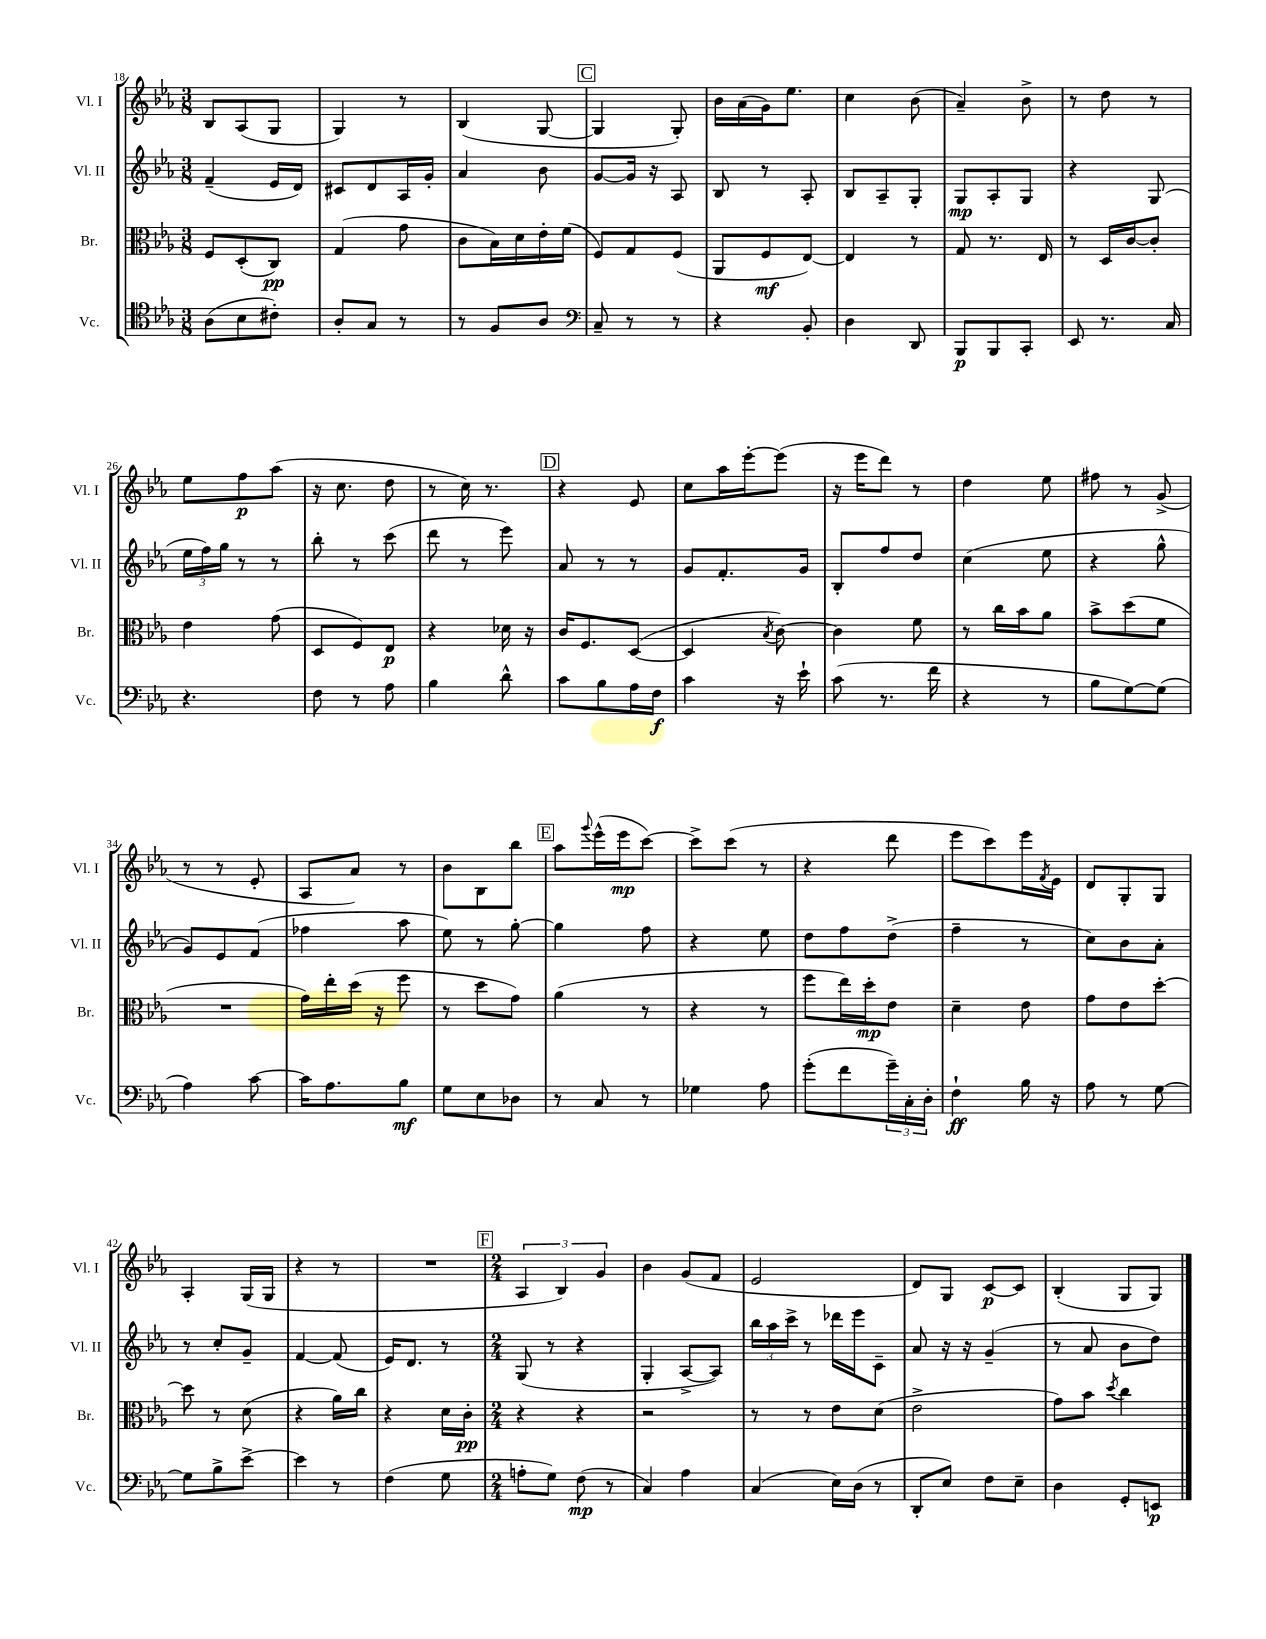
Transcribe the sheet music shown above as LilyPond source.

<<
\new StaffGroup <<
\new Staff = "s0" \with { instrumentName = "Vl. I" shortInstrumentName = "Vl. I" } {
    \clef treble \key ees \major \numericTimeSignature \time 3/8
    bes8 aes8( g8 |
    g4) r8 |
    bes4( g8~ |
    \mark \markup { \box "C" } g4 g8-.) |
    bes'16 aes'16( g'16) ees''8. |
    c''4 bes'8( |
    aes'4--) bes'8-> |
    r8 d''8 r8 |
    ees''8 f''8\p aes''8( |
    r16 c''8. d''8 |
    r8 c''16) r8. |
    \mark \markup { \box "D" } r4 ees'8 |
    c''8 aes''16 ees'''16~-. ees'''8( |
    r16 ees'''16 d'''8) r8 |
    d''4 ees''8 |
    fis''8 r8 g'8->( |
    r8 r8 ees'8-. |
    aes8 aes'8) r8 |
    bes'8 bes8 bes''8 |
    \mark \markup { \box "E" } aes''8 \appoggiatura { g'''8 } ees'''16-^( ees'''16\mp c'''8~) |
    c'''8-> c'''8( r8 |
    r4 d'''8 |
    ees'''8 c'''8) ees'''16 \acciaccatura { f'8 } ees'16 |
    d'8 g8-. g8 |
    aes4-. g16( g16 |
    r4 r8 |
    R4. |
    \mark \markup { \box "F" } \numericTimeSignature \time 2/4 \tuplet 3/2 { aes4 bes4) g'4 } |
    bes'4 g'8( f'8 |
    ees'2 |
    d'8) g8 c'8~\p c'8 |
    bes4-.( g8 g8) \bar "|." |
}
\new Staff = "s1" \with { instrumentName = "Vl. II" shortInstrumentName = "Vl. II" } {
    \clef treble \key ees \major \numericTimeSignature \time 3/8
    f'4--( ees'16 d'16) |
    cis'8 d'8 aes16 g'16-. |
    aes'4 bes'8 |
    \mark \markup { \box "C" } g'8~ g'16 r16 aes8 |
    bes8 r8 aes8-. |
    bes8 aes8-- g8-. |
    g8\mp aes8-. g8 |
    r4 g8( |
    \tuplet 3/2 { ees''16 f''16) g''16 } r8 r8 |
    bes''8-. r8 c'''8( |
    d'''8 r8 ees'''8) |
    \mark \markup { \box "D" } aes'8 r8 r8 |
    g'8 f'8.-. g'16 |
    bes8-. f''8 d''8 |
    c''4( ees''8 |
    r4 g''8-^ |
    g'8) ees'8 f'8( |
    fes''4 aes''8 |
    ees''8) r8 g''8~-. |
    \mark \markup { \box "E" } g''4 f''8 |
    r4 ees''8 |
    d''8 f''8 d''8->( |
    f''4-- r8 |
    c''8) bes'8 aes'8-. |
    r8 c''8-. g'8-- |
    f'4~ f'8( |
    ees'16) d'8. r8 |
    \mark \markup { \box "F" } \numericTimeSignature \time 2/4 g8( r8 r4 |
    g4-. aes8~-> aes8) |
    \tuplet 3/2 { bes''16 aes''16 c'''16-> } r8 des'''16 ees'''16 c'8-- |
    aes'8 r16 r16 g'4--( |
    r8 aes'8 bes'8 d''8) \bar "|." |
}
\new Staff = "s2" \with { instrumentName = "Br." shortInstrumentName = "Br." } {
    \clef alto \key ees \major \numericTimeSignature \time 3/8
    f8 d8-.( c8\pp) |
    g4( g'8 |
    c'8 bes16) d'16 ees'16-. f'16( |
    \mark \markup { \box "C" } f8) g8 f8( |
    aes,8 f8\mf ees8~) |
    ees4 r8 |
    g8 r8. ees16 |
    r8 d16 c'16~ c'8-. |
    ees'4 g'8( |
    d8 f8) ees8\p |
    r4 des'16 r16 |
    \mark \markup { \box "D" } c'16 f8. d8~( |
    d4 \acciaccatura { bes8 } c'8~) |
    c'4 f'8 |
    r8 c''16 bes'16 aes'8 |
    bes'8-> d''8( f'8 |
    R4. |
    g'16) ees''16-. d''16( r16 f''8 |
    r8 d''8 g'8) |
    \mark \markup { \box "E" } aes'4( r8 |
    r4 r8 |
    f''8 ees''16) d''16-.\mp ees'8 |
    d'4-- ees'8 |
    g'8 ees'8 d''8~-. |
    d''8 r8 d'8( |
    r4 aes'16) c''16 |
    r4 d'16 c'16-.\pp |
    \mark \markup { \box "F" } \numericTimeSignature \time 2/4 r4 r4 |
    r2 |
    r8 r8 ees'8 d'8( |
    ees'2-> |
    g'8) bes'8 \acciaccatura { d''8 } c''4 \bar "|." |
}
\new Staff = "s3" \with { instrumentName = "Vc." shortInstrumentName = "Vc." } {
    \clef tenor \key ees \major \numericTimeSignature \time 3/8
    aes8( bes8 cis'8-.) |
    aes8-. g8 r8 |
    r8 f8 aes8 |
    \mark \markup { \box "C" } \clef bass c8-- r8 r8 |
    r4 bes,8-. |
    d4 d,8 |
    bes,,8\p bes,,8 c,8-. |
    ees,8 r8. c16 |
    r4. |
    f8 r8 aes8 |
    bes4 d'8-^ |
    \mark \markup { \box "D" } c'8 bes8 aes16 f16\f |
    c'4 r16 ees'16-! |
    c'8( r8. f'16 |
    r4 r8 |
    bes8 g8~) g8( |
    aes4) c'8~ |
    c'16 aes8. bes8\mf |
    g8 ees8 des8 |
    \mark \markup { \box "E" } r8 c8 r8 |
    ges4 aes8 |
    g'8-.( f'8 \tuplet 3/2 { g'16--) c16-. d16-. } |
    f4-!\ff bes16 r16 |
    aes8 r8 g8~ |
    g8 bes8-> ees'8~-> |
    ees'4 r8 |
    f4( g8 |
    \mark \markup { \box "F" } \numericTimeSignature \time 2/4 a8-. g8) f8\mp( r8 |
    c4) aes4 |
    c4( ees16) d16( r8 |
    d,8-. ees8) f8 ees8-- |
    d4 g,8-. e,8\p \bar "|." |
}
>>
>>
\layout { \context { \Score currentBarNumber = #18 } }
